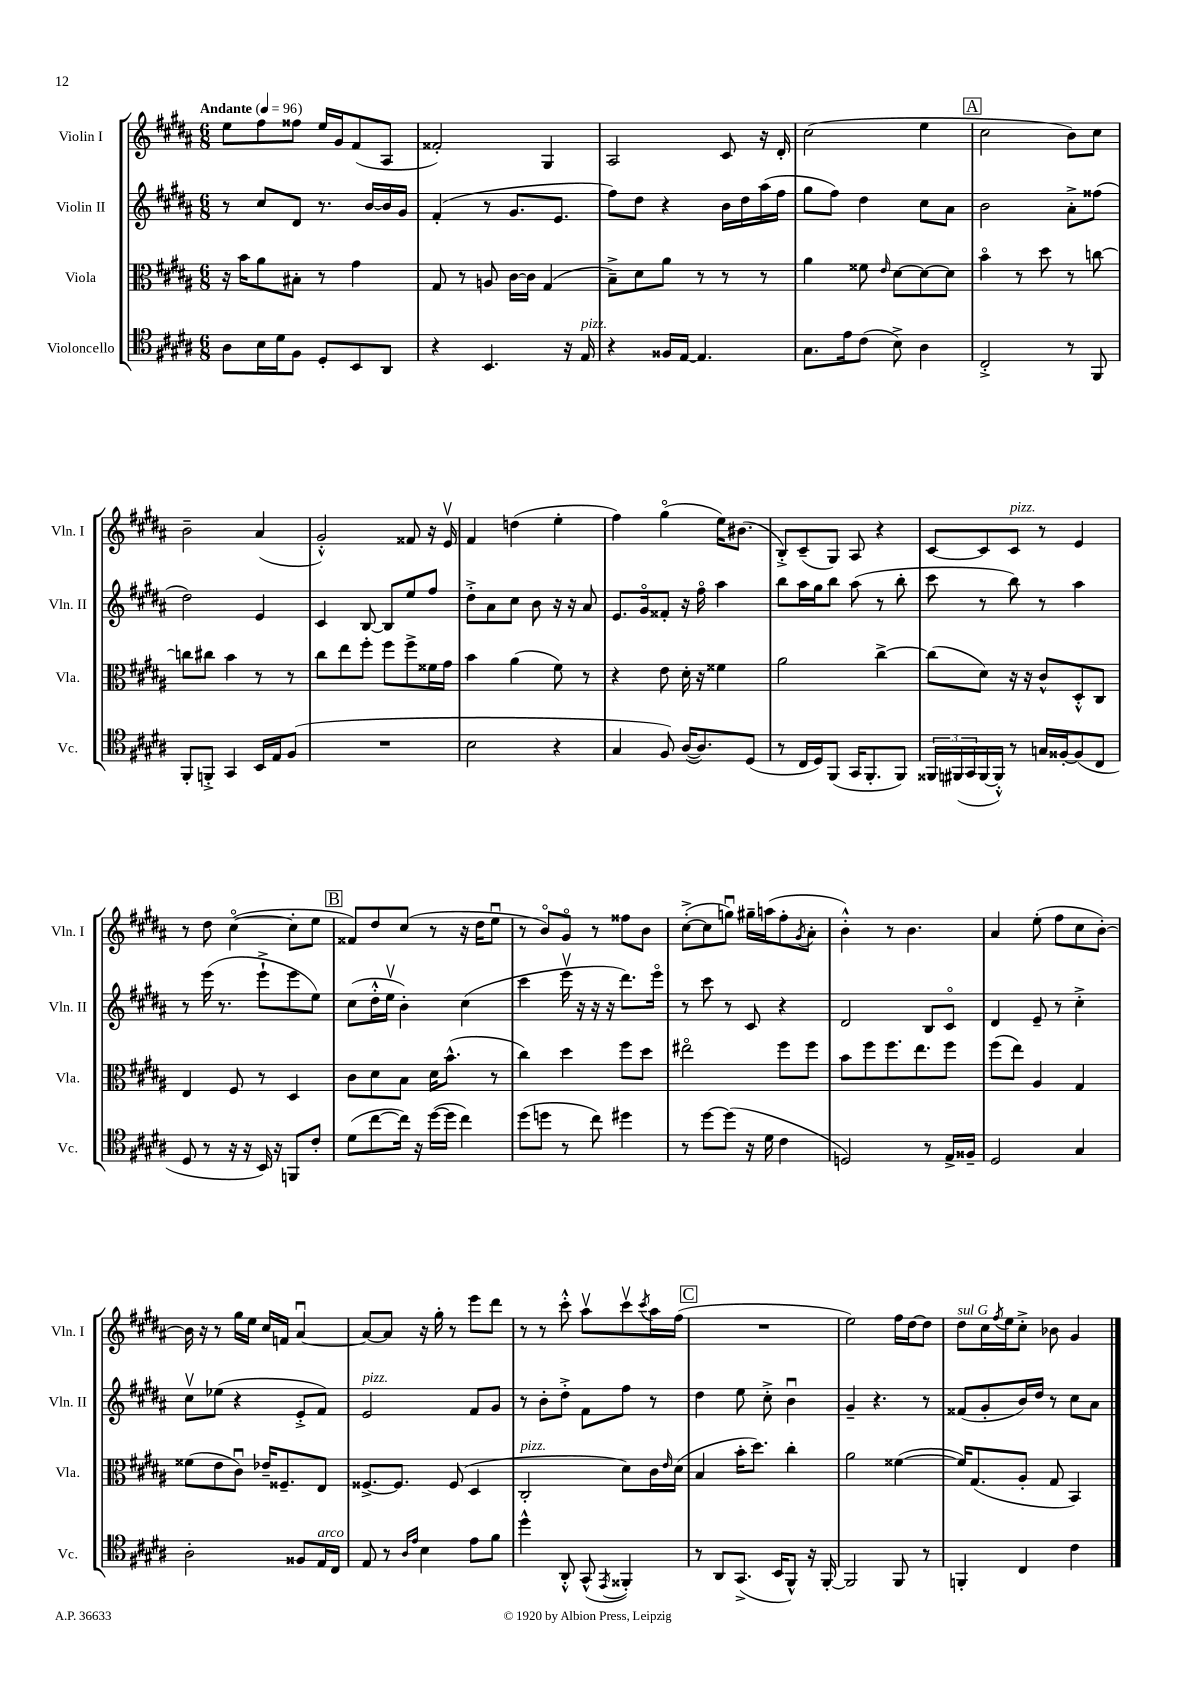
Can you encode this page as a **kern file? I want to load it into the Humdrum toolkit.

**kern	**kern	**kern	**kern
*staff4	*staff3	*staff2	*staff1
*clefC4	*clefC3	*clefG2	*clefG2
*k[f#c#g#d#a#]	*k[f#c#g#d#a#]	*k[f#c#g#d#a#]	*k[f#c#g#d#a#]
*M6/8	*M6/8	*M6/8	*M6/8
*MM96	*MM96	*MM96	*MM96
8A#	16r	8r	8ee
.	16b	.	.
16B	8a#	8cc#	8ff#
16d#	.	.	.
8F#	8B#'	8d#	8ff##
8D#'	8r	8.r	16ee
.	.	.	16g#
8BB	4g#	.	(8f#
.	.	[16b	.
8AA#	.	16b]	8A#
.	.	16g#	.
=	=	=	=
4r	8G#	(4f#'	2f##')
.	8r	.	.
4.BB	8A	8r	.
.	[16c#	8.g#	.
.	16c#]	.	.
.	(4G#	.	4G#
.	.	8.e	.
16r	.	.	.
16E	.	.	.
=	=	=	=
4r	8B~^)	8ff#)	2A#
.	8d#	8dd#	.
16F##	8a#	4r	.
[16E	.	.	.
4.E]	8r	.	.
.	8r	16b	8c#
.	.	16dd#	.
.	8r	(16aa#	16r
.	.	16ff#	16d#'
=	=	=	=
8.G#	4a#	8gg#	(2cc#
.	.	8ff#)	.
16e	.	.	.
(8c#	8f##	4dd#	.
.	16qqe	.	.
8B^)	[8d#	.	.
4A#	8d#_	8cc#	4ee
.	8d#]	8a#	.
=	=	=	=
2C#'^	4bo	2b	2cc#
.	8r	.	.
.	8dd#	.	.
8r	8r	8a#'^	8b)
8FF#	[8cc	(8ff##	8cc#
=	=	=	=
8FF#'	8cc]	2dd#)	2b~
8FF'^	8cc#	.	.
4GG#	4b	.	.
16BB	8r	4e	(4a#
16E	.	.	.
(8F#	8r	.	.
=	=	=	=
2.r	8cc#	4c#	2g#'^^)
.	8ee	.	.
.	8ff#'	[8B	.
.	8ff#	8B]	.
.	8ff#^	8ee	8f##
.	16f##	8ff#	16r
.	16g#	.	16ev
=	=	=	=
2B	4b	8dd#'^	4f#
.	.	8a#	.
.	(4a#	8cc#	(4dd
.	.	8b	.
4r	8f#)	16r	4ee'
.	.	16r	.
.	8r	8a#	.
=	=	=	=
4G#	4r	8.e	4ff#)
.	.	16g#o	.
8F#)	8e	8f##'	(4gg#o
([16A#	16d#'	16r	.
8.A#])	16r	16ff#o	.
.	4f##	4aa#	16ee)
.	.	.	(8.b#
(8D#	.	.	.
=	=	=	=
8r	2a#	8bb	8B'^)
16C#	.	16aa#	(8c#~
16D#)	.	16gg#	.
(8FF#	.	8bb	8G#)
16GG#	.	(8aa#	8A#
8.FF#'	.	.	.
.	[4cc#^	8r	4r
8FF#)	.	8bb'	.
=	=	=	=
24FF##	(8cc#]	8ccc#	[8c#
(24FF#	.	.	.
24GG#	.	.	.
[16FF#	8d#)	8r	8c#]
16FF#'^^])	.	.	.
8r	16r	8bb)	8c#
.	16r	.	.
16G	8c#^^	8r	8r
[16F##'	.	.	.
(8F##]	8D#'^^	4aa#	4e
8C#	8C#	.	.
=	=	=	=
8D#	4E	8r	8r
8r	.	(16eee	8dd#
.	.	8.r	.
16r	8F#	.	([4cc#o
16r	.	.	.
16BB)	8r	8eee`^	.
16r	.	.	.
8FF	4D#	8eee	8cc#']
8c#'	.	8ee)	8ee
=	=	=	=
(8d#	8c#	(8cc#	8f##)
[8cc#	8d#	16dd#'^^	8dd#
.	.	16eev	.
16cc#])	8B	4b')	(8cc#
16r	.	.	.
([16dd#	16d#	.	8r
16dd#]	(8.b^^	.	.
4cc#)	.	(4cc#	16r
.	.	.	16dd#
.	8r	.	8eeu
=	=	=	=
(8dd#	4cc#)	4ccc#	8r
8dd	.	.	8bo)
8r	4dd#	16eeev	8g#o
.	.	16r	.
8cc#)	.	16r	8r
.	.	16r	.
4dd#	8ff#	8.ddd#)	8ff##
.	8dd#	.	8b
.	.	16eeeo	.
=	=	=	=
8r	2ee#o	8r	([8cc#'^
[8dd#	.	8ccc#	8cc#]
(8dd#]	.	8r	8ggu)
16r	.	8c#	16gg#~
16d#	.	.	(16aa
4c#	8ff#	4r	8ff#'
.	.	.	8qg#
.	8ff#	.	8a#'
=	=	=	=
2D)	8b	2d#	4b'^^)
.	8ff#	.	.
.	8.ff#	.	8r
.	.	.	4.b
.	8.ee	.	.
8r	.	8B	.
16E^	8ff#	8c#o	.
16F##~	.	.	.
=	=	=	=
2D#	(8ff#	4d#	4a#
.	8ee)	.	.
.	4A#	8e~	(8ee'
.	.	8r	8ff#
4G#	4G#	4cc#'^	8cc#
.	.	.	[8b')
=	=	=	=
2A#'	(8f##	8cc#v	16b]
.	.	.	16r
.	8e	(8ee-	8r
.	8c#u)	4r	16gg#
.	.	.	16ee
.	16e-~	.	16cc#
.	8.F##~	.	16f
8F##	.	8e'^	[4a#u
16E	8E	8f#)	.
16C#	.	.	.
=	=	=	=
8E	[8.F##^	2e	8a#_
8r	.	.	8a#]
.	8.F##]	.	.
16qqA#	.	.	.
16qqe	.	.	.
4B	.	.	16r
.	.	.	16gg#'
.	(8F##	.	8r
8e	4D#	8f#	8eee
8f#	.	8g#	8ddd#
=	=	=	=
4dd#^^	2C#'	8r	8r
.	.	8b'	8r
8AA#'^^	.	8dd#'^	8ccc#'^^
(8GG#^^	.	8f#	8aa#v
8qEE	.	.	.
4FF##')	8d#)	8ff#	8ccc#v
.	.	.	8qccc#
.	16c#	8r	16aa#
.	16qqe	.	.
.	(16d#	.	(16ff#
=	=	=	=
8r	4B	4dd#	2.r
8AA#	.	.	.
(8.GG#^	16b'	8ee	.
.	8.dd#)	.	.
.	.	8cc#'^	.
16BB	.	.	.
8FF#^^)	4cc#'	4bu	.
16r	.	.	.
[16FF#'	.	.	.
=	=	=	=
2FF#]	2a#	4g#~	2ee)
.	.	4.r	.
8FF#	([4f##	.	16ff#
.	.	.	[16dd#
8r	.	8r	8dd#]
=	=	=	=
4FF'	16f##])	(8f##	8dd#
.	(8.G#	.	.
.	.	8g#'	16cc#
.	.	.	8qff#
.	.	.	16ee
4C#	8A#'	16b)	8cc#'^
.	.	16dd#	.
.	8G#	8r	8b-
4c#	4BB)	8cc#	4g#
.	.	8a#	.
==	==	==	==
*-	*-	*-	*-
